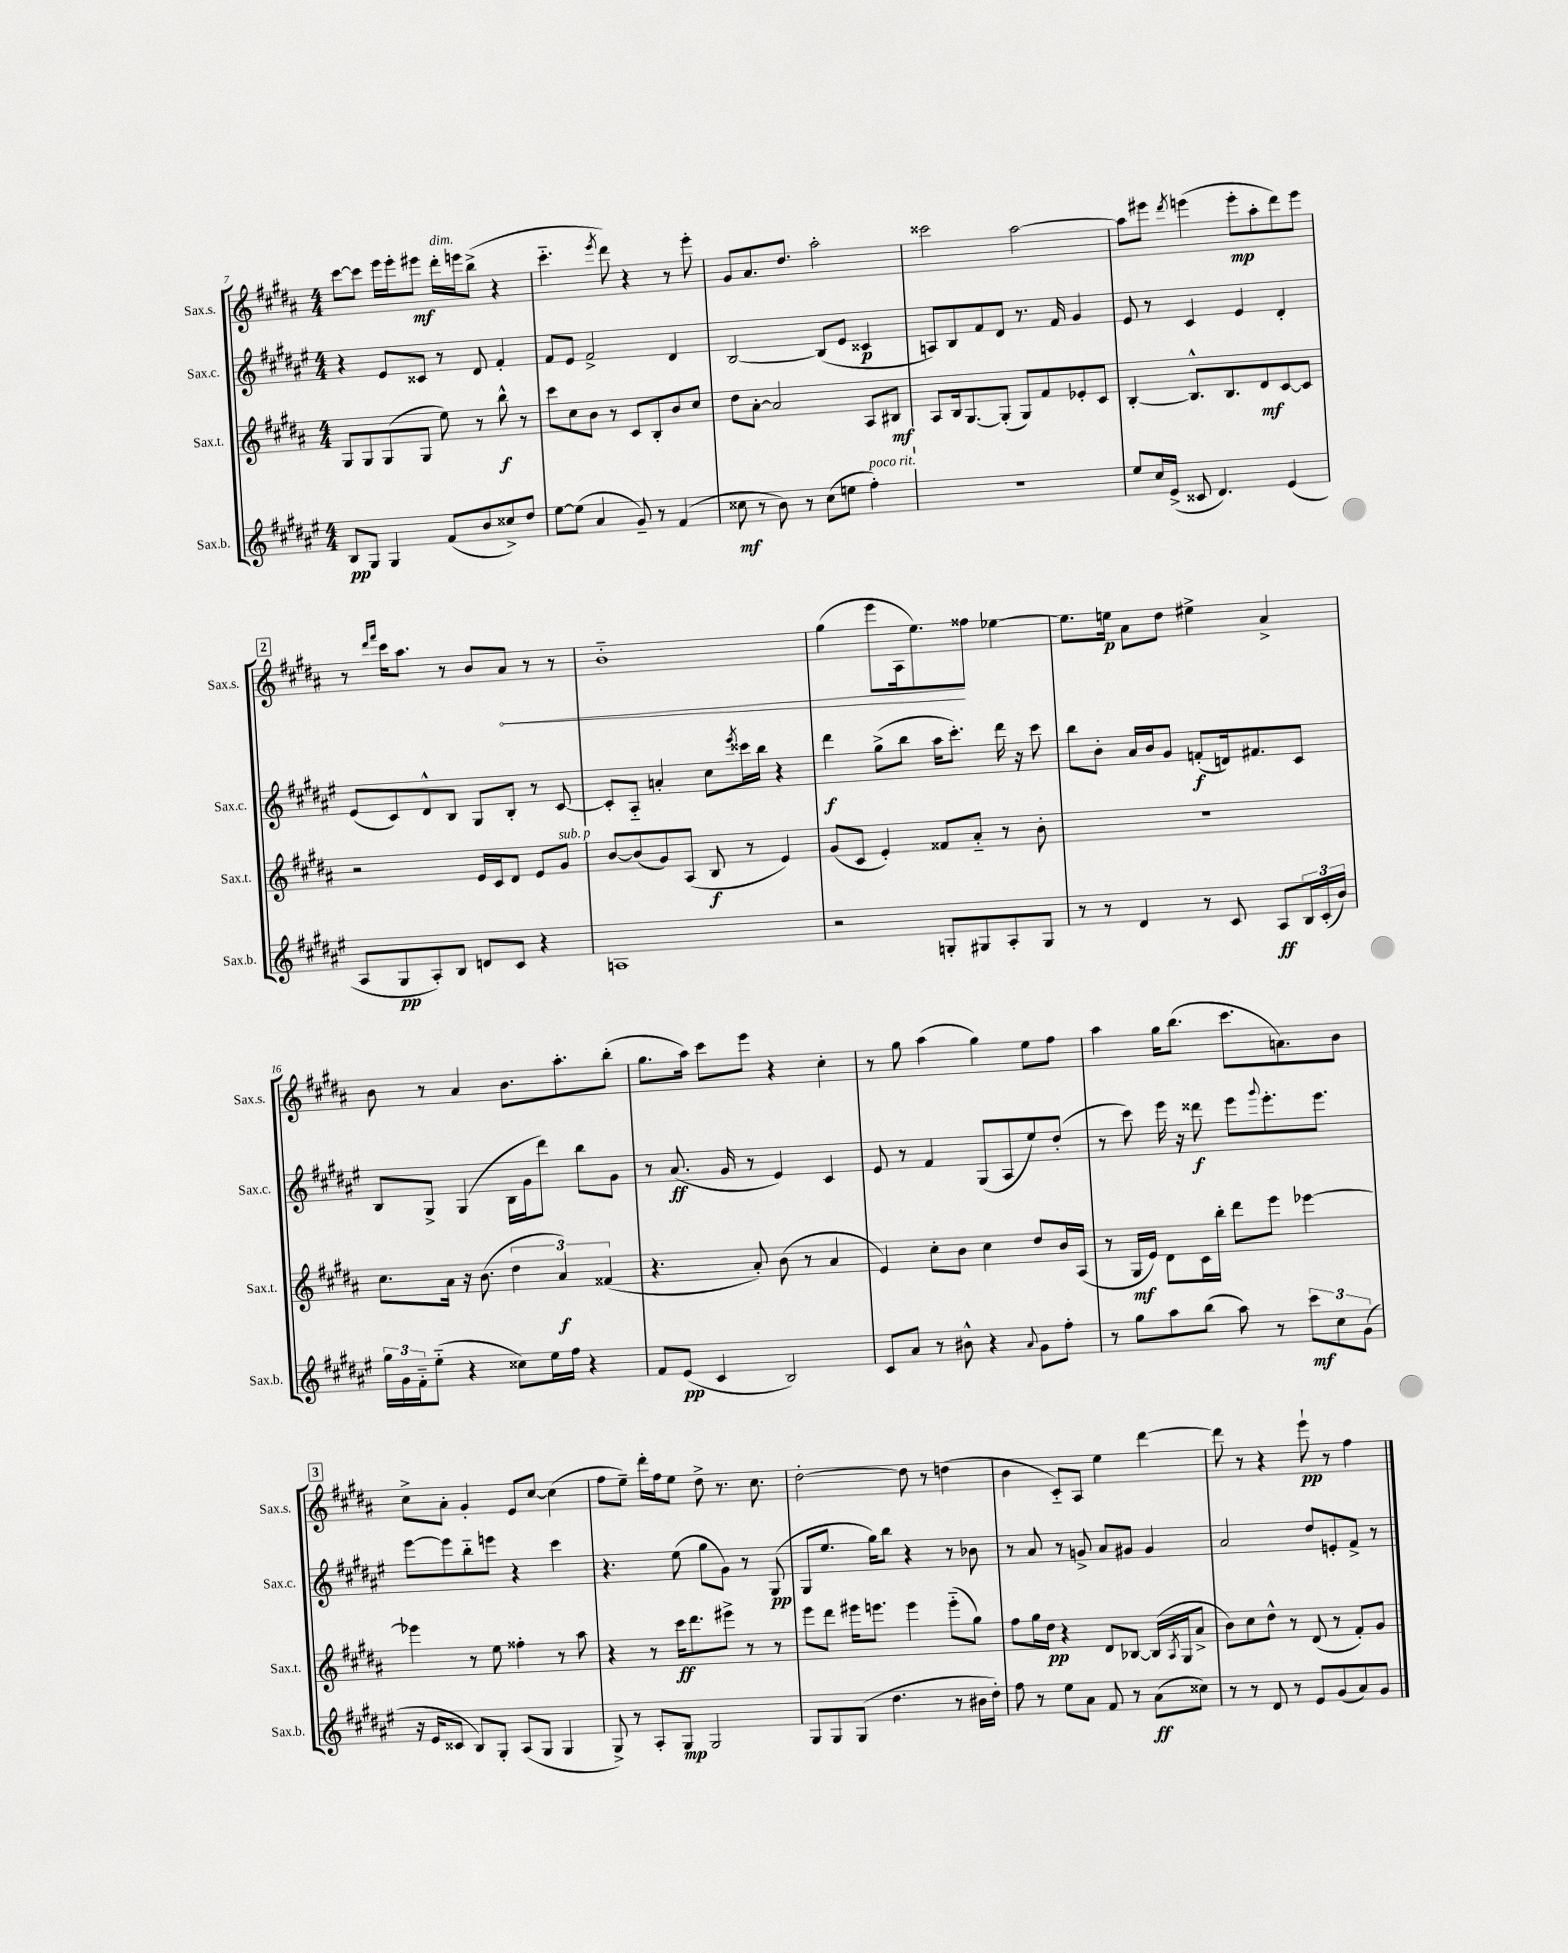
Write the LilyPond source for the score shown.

<<
\new StaffGroup <<
\new Staff = "s0" \with { instrumentName = "Sax.s." shortInstrumentName = "Sax.s." } {
    \clef treble \key b \major \numericTimeSignature \time 4/4
    cis'''8~ cis'''8 e'''16 e'''16-. eis'''8\mf dis'''16-.^\markup { \italic "dim." } e'''16 b''8->( r4 |
    cis'''4.-_ \acciaccatura { e'''8 } dis'''8) r4 r8 e'''8-. |
    gis'8 ais'8. dis''8. ais''2-. |
    cisis'''2 ais''2~ |
    ais''8 eis'''8 \acciaccatura { dis'''8 } e'''4( e'''8-.\mp ais''8-. dis'''8) e'''8 |
    \mark \markup { \box "2" } r8 \grace { dis'''16 fis'''16 } cis'''16 ais''8. r8 b'8 \once \override Hairpin.circled-tip = ##t ais'8\< r8 r8 |
    b'1-_ |
    gis''4( e'''8 ais16 e''8.\!) fisis''8 ees''4~ |
    ees''8. e''16\p ais'8 dis''8 eis''4-> ais'4-> |
    b'8 r8 ais'4 b'8. ais''8.-. b''8-.( |
    gis''8. ais''16) cis'''8 e'''8 r4 cis''4-. |
    r8 gis''8 ais''4( gis''4) e''8 fis''8 |
    ais''4 gis''16 b''8.( cis'''8. a'8.) b'8 |
    \mark \markup { \box "3" } cis''8-> ais'8-. gis'4-. e'8 cis''8~ cis''4( |
    fis''8 e''8--) dis'''16-. fis''16 e''8 dis''8-> r8. cis''8. |
    dis''2~-. dis''8 r8 d''4( |
    b'4 cis'8-_) ais8 e''4 dis'''4~ |
    dis'''8 r8 r4 e'''8-!\pp r8 fis''4 \bar "|." |
}
\new Staff = "s1" \with { instrumentName = "Sax.c." shortInstrumentName = "Sax.c." } {
    \clef treble \key fis \major \numericTimeSignature \time 4/4
    r4 eis'8 cisis'8 r8 dis'8 fis'4-. |
    fis'8 eis'8 fis'2-> dis'4 |
    b2~ b8( eis'8 cisis'4\p |
    a8) b8 fis'8 dis'8 r8. fis'16 gis'4 |
    eis'8 r8 cis'4 eis'4 dis'4-. |
    \mark \markup { \box "2" } eis'8( cis'8) dis'8-^ b8 gis8 b8-. r8 cis'8~ |
    cis'8-. ais8-_ a'4-. cis''8 \acciaccatura { eis'''8 } cisis'''16 b''16 r4 |
    dis'''4\f gis''8->( b''8 ais''16 cis'''8.-.) dis'''16 r16 cis'''8 |
    b''8 b'8-. ais'16 b'16 gis'8 f'8-.\f( d'16) fis'8. cis'8 |
    b8 gis8-> gis4( b16 gis'16 dis'''8) b''8 gis'8 |
    r8 ais'8.\ff( gis'16 r8 eis'4) cis'4 |
    eis'8 r8 fis'4 gis8( ais8 eis''8) dis''8-.( |
    r8 cis'''8) eis'''16 r16 disis'''8\f eis'''8 \appoggiatura { gis'''8 } eis'''8.-. eis'''8. |
    \mark \markup { \box "3" } eis'''8~ eis'''8 b''8-_ e'''8 r4 cis'''4 |
    r4. eis''8( gis''8 gis'8) r8 gis8\pp( |
    gis8 eis''8. gis''16) b''8 r4 r8 bes'8 |
    r8 ais'8 r8 g'8-> ais'8 gis'8 gis'4 |
    ais'2 dis''8 e'8-. fis'8-> r8 \bar "|." |
}
\new Staff = "s2" \with { instrumentName = "Sax.t." shortInstrumentName = "Sax.t." } {
    \clef treble \key b \major \numericTimeSignature \time 4/4
    gis8 gis8 gis8( gis8 e''8) r8 b''8-^\f r8 |
    cis'''8 cis''8 b'8 r8 cis'8 b8-. b'8 cis''8 |
    dis''8 ais'8~-. ais'2 ais8 bis8\mf |
    ais8 b16 gis8.~ gis8-.( gis8) fis'8 ees'8-. cis'8 |
    b4~-. b8.-^ b8. dis'8\mf cis'8~ cis'8 |
    \mark \markup { \box "2" } r2 e'16 cis'16 dis'8 e'8 gis'8^\markup { \italic "sub. p" } |
    b'8~ b'8( gis'8) ais8( b8\f r8 e'4) |
    gis'8( cis'8 e'4-.) fisis'8 ais'8-_ r8 b'8-. |
    R1 |
    cis''8. ais'16 r16 b'8.( \tuplet 3/2 { dis''4 ais'4\f) fisis'4( } |
    r4. ais'8-.) b'8( r8 ais'4 |
    e'4) cis''8-. b'8 cis''4 dis''8 b'16 ais16( |
    r8 gis16\mf e'16) dis'8 cis'16 b''16-. dis'''8 e'''8 ees'''4~ |
    \mark \markup { \box "3" } ees'''4 r8 e''8 fisis''4-. r8 ais''8 |
    r4 r8 cis'''16\ff dis'''8. eis'''8-> r8 r8 |
    e'''8 dis'''8 eis'''16 e'''8. e'''4 e'''8-_( gis''8) |
    fis''8 gis''16 dis''16\pp r4 dis'8 bes8~ bes16( \acciaccatura { ais8 } gis16 ais'8-> |
    b'8) cis''8 dis''8-^ r8 dis'8( r8 fis'8-.) gis'8 \bar "|." |
}
\new Staff = "s3" \with { instrumentName = "Sax.b." shortInstrumentName = "Sax.b." } {
    \clef treble \key fis \major \numericTimeSignature \time 4/4
    b8\pp gis8 gis4 fis'8( b'8 cisis''8->) dis''8 |
    eis''8~ eis''8( ais'4 gis'8--) r8 fis'4( |
    cisis''8\mf r8 b'8) r8 cisis''8( e''8 fis''4-.^\markup { \italic "poco rit." }) |
    R1 |
    eis''8 cis''16 eis'16->( cisis'8 dis'4.) eis'4( |
    \mark \markup { \box "2" } ais8 gis8\pp ais8-.) b8 d'8 cis'8 r4 |
    a1 |
    r2 g8-. gis8 ais8-. gis8 |
    r8 r8 dis'4 r8 cis'8 ais8\ff \tuplet 3/2 { b16 cis'16-.( b'16) } |
    \tuplet 3/2 { gis''16 gis'16 fis'16-_ } eis''8-_( r4 cisis''8) eis''16 fis''16 r4 |
    fis'8 eis'8\pp( cis'4 b2) |
    cis'8 ais'8 r8 bis'8-^ r4 \appoggiatura { ais'8 } gis'8 fis''8-. |
    r8 gis''8 ais''8 b''8( ais''8) r8 \tuplet 3/2 { cis'''8\mf cis''8 gis'8( } |
    \mark \markup { \box "3" } r16 eis'16 cisis'8 b8) gis8-. ais8( gis8 gis4 |
    gis8->) r8 ais8-. gis8\mp gis2 |
    gis8 gis8 gis8( dis''4. r8 bis'16 dis''16-.) |
    fis''8 r8 eis''8 ais'8 fis'8 r8 ais'8\ff( cisis''8) |
    r8 r8 dis'8 r8 eis'8 gis'8( ais'8) gis'8 \bar "|." |
}
>>
>>
\layout { \context { \Score currentBarNumber = #7 } }
